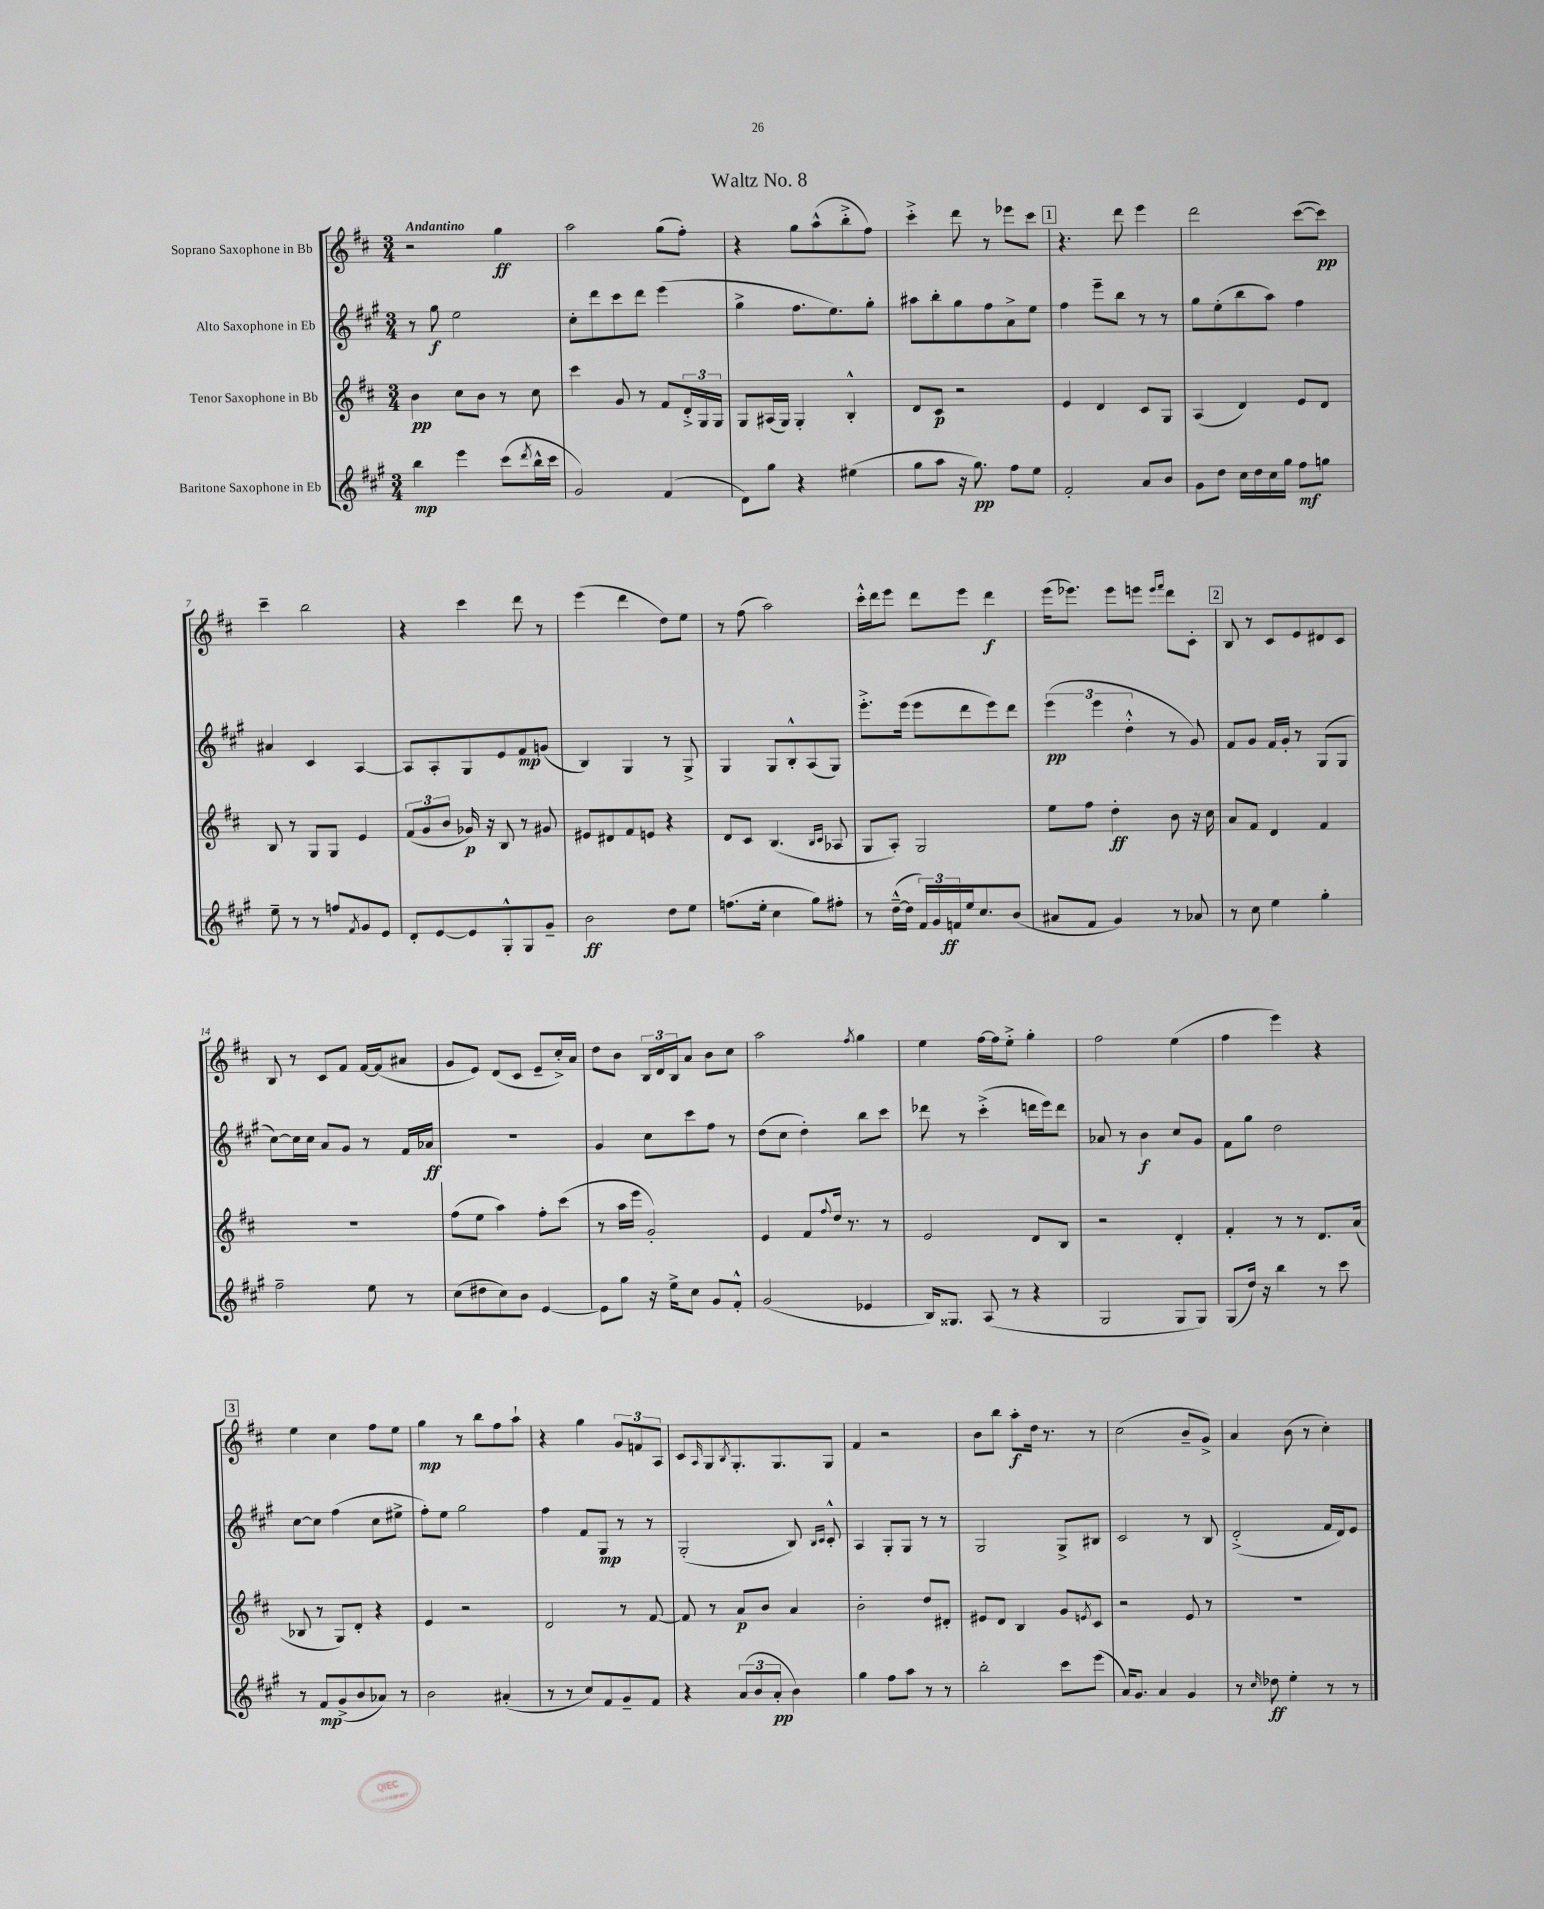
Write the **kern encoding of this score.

**kern	**dynam	**kern	**dynam	**kern	**dynam	**kern	**dynam
*part4	*part4	*part3	*part3	*part2	*part2	*part1	*part1
*staff4	*staff4	*staff3	*staff3	*staff2	*staff2	*staff1	*staff1
*I"Baritone Saxophone in Eb	*	*I"Tenor Saxophone in Bb	*	*I"Alto Saxophone in Eb	*	*I"Soprano Saxophone in Bb	*
*clefG2	*	*clefG2	*	*clefG2	*	*clefG2	*
*k[f#c#g#]	*	*k[f#c#]	*	*k[f#c#g#]	*	*k[f#c#]	*
*M3/4	*	*M3/4	*	*M3/4	*	*M3/4	*
=1	=1	=1	=1	=1	=1	=1	=1
!	!	!	!	!	!	!LO:TX:a:B:t=Andantino	!
4bb\	mp	4b\	pp	8r	.	2r	.
.	.	.	.	8gg#\	f	.	.
4eee\	.	8cc#\L	.	2ee\	.	.	.
.	.	8b\J	.	.	.	.	.
(8ccc#\L	.	8r	.	.	.	4gg\	ff
8qddd/	.	.	.	.	.	.	.
16bb^^\L	.	8cc#\	.	.	.	.	.
16ccc#\JJ	.	.	.	.	.	.	.
=2	=2	=2	=2	=2	=2	=2	=2
2g#/)	.	4ccc#\	.	8cc#'\L	.	2aa\	.
.	.	.	.	8ddd\	.	.	.
.	.	8g/	.	8ccc#\	.	.	.
.	.	8r	.	8ddd\J	.	.	.
(4f#/	.	8f#/L	.	(4eee\	.	(8gg\L	.
.	.	24d'^/L	.	.	.	8ff#'\J)	.
.	.	24G/	.	.	.	.	.
.	.	24G/JJ	.	.	.	.	.
=3	=3	=3	=3	=3	=3	=3	=3
8d\L)	.	8G/L	.	4gg#^\	.	4r	.
8gg#\J	.	(16A#X/L	.	.	.	.	.
.	.	16G/JJ)	.	.	.	.	.
4r	.	4G'/	.	8.ff#\L	.	8gg\L	.
.	.	.	.	.	.	(8aa^^\	.
.	.	.	.	8.ee\)	.	.	.
(4ee#X\	.	4B'^^/	.	.	.	8bb'^\	.
.	.	.	.	8gg#'\J	.	8ff#\J)	.
=4	=4	=4	=4	=4	=4	=4	=4
8gg#\L	.	8d/L	.	8aa#X\L	.	4ccc#'^\	.
8aa\J	.	8c#/J	p	8bb'\	.	.	.
16r	.	2r	.	8gg#\	.	8ddd\	.
8.gg#\)	pp	.	.	.	.	.	.
.	.	.	.	8ff#\	.	8r	.
8ff#\L	.	.	.	8a^\	.	8eee-X\L	.
8ee\J	.	.	.	8ee\J	.	8ccc#\J	.
!!LO:REH:place=s1:t=1
=5	=5	=5	=5	=5	=5	=5	=5
2f#'/	.	4e/	.	4ff#\	.	4.r	.
.	.	4d/	.	8eee~\L	.	.	.
.	.	.	.	8bb\J	.	8ddd\	.
8a/L	.	8c#/L	.	8r	.	4eee\	.
8b/J	.	8G/J	.	8r	.	.	.
=6	=6	=6	=6	=6	=6	=6	=6
8g#\L	.	(4A/	.	8gg#\L	.	2ddd\	.
8dd\J	.	.	.	(8ee'\	.	.	.
16cc#\LL	.	4d/)	.	8bb\	.	.	.
16dd\	.	.	.	.	.	.	.
16cc#\	.	.	.	8aa\J)	.	.	.
16gg#\JJ	.	.	.	.	.	.	.
8ff#\L	mf	8e/L	.	4ff#\	.	([8ccc#\L	.
8ggn\J	.	8d/J	.	.	.	8ccc#\J])	pp
!!LO:LB:g=z
=7	=7	=7	=7	=7	=7	=7	=7
8ee~\	.	8B/	.	4a#X/	.	4ccc#~\	.
8r	.	8r	.	.	.	.	.
8r	.	8G/L	.	4c#/	.	2bb\	.
8ffn/L	.	8G/J	.	.	.	.	.
8qf#/	.	.	.	.	.	.	.
8g#/	.	4e/	.	[4A/	.	.	.
8e/J	.	.	.	.	.	.	.
=8	=8	=8	=8	=8	=8	=8	=8
8d'/L	.	(12f#/L	.	8A/L]	.	4r	.
.	.	12g/	.	.	.	.	.
[8e/	.	.	.	8A'/	.	.	.
.	.	12b/J	.	.	.	.	.
8e/]	.	16g-X/)	p	8G#/	.	4ccc#\	.
.	.	16r	.	.	.	.	.
8G#'^^/	.	8B/	.	8e/	.	.	.
8G#/	.	8r	.	8f#/	mp	8ddd\	.
8g#~/J	.	8g#X/	.	(8gn/J	.	8r	.
=9	=9	=9	=9	=9	=9	=9	=9
2b\	ff	8e#X/L	.	4B/)	.	(4eee\	.
.	.	8d#X/	.	.	.	.	.
.	.	8f#/	.	4G#/	.	4ddd\	.
.	.	8en/J	.	.	.	.	.
8dd\L	.	4r	.	8r	.	8dd\L)	.
8ee\J	.	.	.	8G#^/	.	8ee\J	.
=10	=10	=10	=10	=10	=10	=10	=10
(8.ffn\L	.	8d/L	.	4G#/	.	8r	.
.	.	8c#/J	.	.	.	(8ff#\	.
16ee'\Jk	.	.	.	.	.	.	.
4cc#\	.	(4.B/	.	8G#/L	.	2aa\)	.
.	.	.	.	8B'^^/	.	.	.
8gg#\L)	.	.	.	(8A/	.	.	.
.	.	16qqB/LL	.	.	.	.	.
.	.	16qqc#/JJ	.	.	.	.	.
8ff#X'\J	.	8A-X/	.	8G#/J)	.	.	.
=11	=11	=11	=11	=11	=11	=11	=11
8r	.	8G/L	.	8.eee'^\L	.	16ccc#'^^\LL	.
.	.	.	.	.	.	16ddd\J	.
([16dd~^^\LL	.	8A'/J)	.	.	.	8eee\J	.
16dd\JJ]	.	.	.	(16eee\Jk	.	.	.
24f#/LL)	.	2G/	.	8eee\L	.	8ddd\L	.
24g#/	.	.	.	.	.	.	.
24fn/	ff	.	.	.	.	.	.
16ee/J	.	.	.	8ddd\	.	8eee\J	.
8.cc#/	.	.	.	.	.	.	.
.	.	.	.	8eee\)	.	4ddd\	f
(8b/J	.	.	.	8ddd\J	.	.	.
=12	=12	=12	=12	=12	=12	=12	=12
8a#X/L	.	8ee\L	.	(6eee\	pp	(16eee\KL	.
.	.	.	.	.	.	8.eee-X\J)	.
8f#/J	.	8ff#\J	.	.	.	.	.
.	.	.	.	6eee\	.	.	.
4g#/)	.	4dd'\	ff	.	.	8eee-\L	.
.	.	.	.	6dd'^^\	.	.	.
.	.	.	.	.	.	8eeen\J	.
.	.	.	.	.	.	16qqeee/LL	.
.	.	.	.	.	.	16qqfff#/JJ	.
8r	.	8b\	.	8r	.	8ddd\L	.
8a-X/	.	16r	.	8g#/)	.	8c#'\J	.
.	.	16cc#\	.	.	.	.	.
!!LO:REH:place=s1:t=2
=13	=13	=13	=13	=13	=13	=13	=13
8r	.	8a/L	.	8f#/L	.	8B/	.
8cc#\	.	8f#/J	.	8g#/J	.	8r	.
4ee\	.	4d/	.	16f#/LL	.	8c#/L	.
.	.	.	.	16g#'/JJ	.	.	.
.	.	.	.	8r	.	8e/	.
4gg#'\	.	4f#/	.	(8G#/L	.	8d#X/	.
.	.	.	.	8G#/J	.	8c#/J	.
!!LO:LB:g=z
=14	=14	=14	=14	=14	=14	=14	=14
2ff#~\	.	2.r	.	[8cc#\L)	.	8B/	.
.	.	.	.	16cc#\L]	.	8r	.
.	.	.	.	16cc#\JJ	.	.	.
.	.	.	.	8a/L	.	8c#/L	.
.	.	.	.	8g#/J	.	8f#/J	.
8ee\	.	.	.	8r	.	[16f#/LL	.
.	.	.	.	.	.	(16f#/J]	.
8r	.	.	.	16f#/LL	.	8a#X/J	.
.	.	.	.	16a-X/JJ	ff	.	.
=15	=15	=15	=15	=15	=15	=15	=15
(8cc#\L	.	(8ff#\L	.	2.r	.	8g/L	.
8dd#X\	.	8ee\J	.	.	.	8e/J)	.
8cc#\)	.	4aa\)	.	.	.	(8d/L	.
8b\J	.	.	.	.	.	8c#/J	.
[4e/	.	8ff#'\L	.	.	.	8e~/L	.
.	.	(8ccc#\J	.	.	.	16cc#'^/L)	.
.	.	.	.	.	.	16a/JJ	.
=16	=16	=16	=16	=16	=16	=16	=16
8e\L]	.	8r	.	4g#/	.	8dd\L	.
8gg#\J	.	16aa\LL	.	.	.	8b\J	.
.	.	16eee\JJ	.	.	.	.	.
16r	.	2g'/)	.	8cc#\L	.	24B/LL	.
.	.	.	.	.	.	24d/	.
16ee^\KL	.	.	.	.	.	.	.
.	.	.	.	.	.	24B/J	.
8cc#\J	.	.	.	8ccc#\	.	8a/J	.
8g#/L	.	.	.	8ff#\J	.	8b\L	.
8f#'^^/J	.	.	.	8r	.	8cc#\J	.
=17	=17	=17	=17	=17	=17	=17	=17
(2g#/	.	4e/	.	(8dd\L	.	2aa\	.
.	.	.	.	8cc#\J	.	.	.
.	.	8f#/L	.	4dd'\)	.	.	.
.	.	8qqff#/	.	.	.	.	.
.	.	16dd/Jk	.	.	.	.	.
.	.	8.r	.	.	.	.	.
.	.	.	.	.	.	8qff#/	.
4e-X/	.	.	.	8bb\L	.	4gg\	.
.	.	8r	.	8ccc#\J	.	.	.
=18	=18	=18	=18	=18	=18	=18	=18
16B/KL)	.	2e/	.	8ddd-X\	.	4ee\	.
8.G##X/J	.	.	.	.	.	.	.
.	.	.	.	8r	.	.	.
(8A/	.	.	.	(4ccc#'^\	.	[16ff#\LL	.
.	.	.	.	.	.	16ff#\J]	.
8r	.	.	.	.	.	8ee'^\J	.
4r	.	8d/L	.	16dddn\LL	.	4gg'\	.
.	.	.	.	16eee\J)	.	.	.
.	.	8B/J	.	8ddd\J	.	.	.
=19	=19	=19	=19	=19	=19	=19	=19
2G#/	.	2r	.	8a-X/	.	2ff#\	.
.	.	.	.	8r	.	.	.
.	.	.	.	4b\	f	.	.
8G#/L	.	4d'/	.	8cc#/L	.	(4ee\	.
8G#/J)	.	.	.	8g#/J	.	.	.
=20	=20	=20	=20	=20	=20	=20	=20
(8G#/L	.	4f#'/	.	8f#\L	.	4ff#\	.
16dd/Jk)	.	.	.	8gg#\J	.	.	.
16r	.	.	.	.	.	.	.
4bb\	.	8r	.	2dd\	.	4eee\)	.
.	.	8r	.	.	.	.	.
8r	.	8.d/L	.	.	.	4r	.
8ccc#\	.	.	.	.	.	.	.
.	.	(16a/Jk	.	.	.	.	.
!!LO:LB:g=z
!!LO:REH:place=s1:t=3
=21	=21	=21	=21	=21	=21	=21	=21
8r	.	8B-X/	.	[8cc#\L	.	4ee\	.
8f#/L	mp	8r	.	8cc#\J]	.	.	.
(8g#^/	.	8G/L)	.	(4ff#\	.	4cc#\	.
8b/	.	8d'/J	.	.	.	.	.
8a-X/J)	.	4r	.	8cc#\L	.	8ff#\L	.
8r	.	.	.	8ee#X^\J	.	8ee\J	.
=22	=22	=22	=22	=22	=22	=22	=22
2b\	.	4e/	.	8ff#'\L)	.	4gg\	mp
.	.	.	.	8ee\J	.	.	.
.	.	2r	.	2gg#\	.	8r	.
.	.	.	.	.	.	8bb\L	.
(4a#X'/	.	.	.	.	.	8ff#\	.
.	.	.	.	.	.	8aa`\J	.
=23	=23	=23	=23	=23	=23	=23	=23
8r	.	2d/	.	4ff#\	.	4r	.
8r	.	.	.	.	.	.	.
8cc#/L)	.	.	.	8f#/L	.	4gg\	.
8f#/	.	.	.	8G#/J	mp	.	.
8g#~/	.	8r	.	8r	.	12g/L	.
.	.	.	.	.	.	12fn/	.
8f#/J	.	[8f#/	.	8r	.	.	.
.	.	.	.	.	.	12A/J	.
=24	=24	=24	=24	=24	=24	=24	=24
4r	.	8f#/]	.	(2G#'/	.	8c#/L	.
.	.	.	.	.	.	16qqA/	.
.	.	8r	.	.	.	8G/	.
.	.	.	.	.	.	8qB/	.
(12a/L	.	8a/L	p	.	.	8.G'/	.
12b/	.	.	.	.	.	.	.
.	.	8b/J	.	.	.	.	.
12a'/J	pp	.	.	.	.	.	.
.	.	.	.	.	.	8.G/	.
4b\)	.	4a/	.	8B/)	.	.	.
.	.	.	.	16qqB/LL	.	.	.
.	.	.	.	16qqc#/JJ	.	.	.
.	.	.	.	8c#'^^/	.	8G/J	.
=25	=25	=25	=25	=25	=25	=25	=25
4gg#\	.	2b'\	.	4A/	.	4f#/	.
8ff#\L	.	.	.	8G#'/L	.	2r	.
8aa\J	.	.	.	8G#/J	.	.	.
8r	.	8dd/L	.	8r	.	.	.
8r	.	8d#X'/J	.	8r	.	.	.
=26	=26	=26	=26	=26	=26	=26	=26
2bb'\	.	8e#X/L	.	2G#/	.	8b\L	.
.	.	8d/J	.	.	.	8bb\J	.
.	.	4B/	.	.	.	8aa'\L	f
.	.	.	.	.	.	16dd\Jk	.
.	.	.	.	.	.	8.r	.
8ccc#\L	.	8g/L	.	8G#^/L	.	.	.
.	.	8qen/	.	.	.	.	.
(8eee\J	.	8c#/J	.	8B#X/J	.	8r	.
=27	=27	=27	=27	=27	=27	=27	=27
16a/KL)	.	2r	.	2c#/	.	(2cc#\	.
8.g#/J	.	.	.	.	.	.	.
4a/	.	.	.	.	.	.	.
4g#/	.	8e/	.	8r	.	8b~/L	.
.	.	8r	.	8B/	.	8g^/J)	.
=28	=28	=28	=28	=28	=28	=28	=28
8r	.	2.r	.	(2d'^/	.	4a/	.
16qqcc#/	.	.	.	.	.	.	.
8dd-X\	ff	.	.	.	.	.	.
4ee'\	.	.	.	.	.	(8b\	.
.	.	.	.	.	.	8r	.
8r	.	.	.	16f#/LL	.	4cc#'\)	.
.	.	.	.	16d/J)	.	.	.
8r	.	.	.	8e/J	.	.	.
==	==	==	==	==	==	==	==
*-	*-	*-	*-	*-	*-	*-	*-
